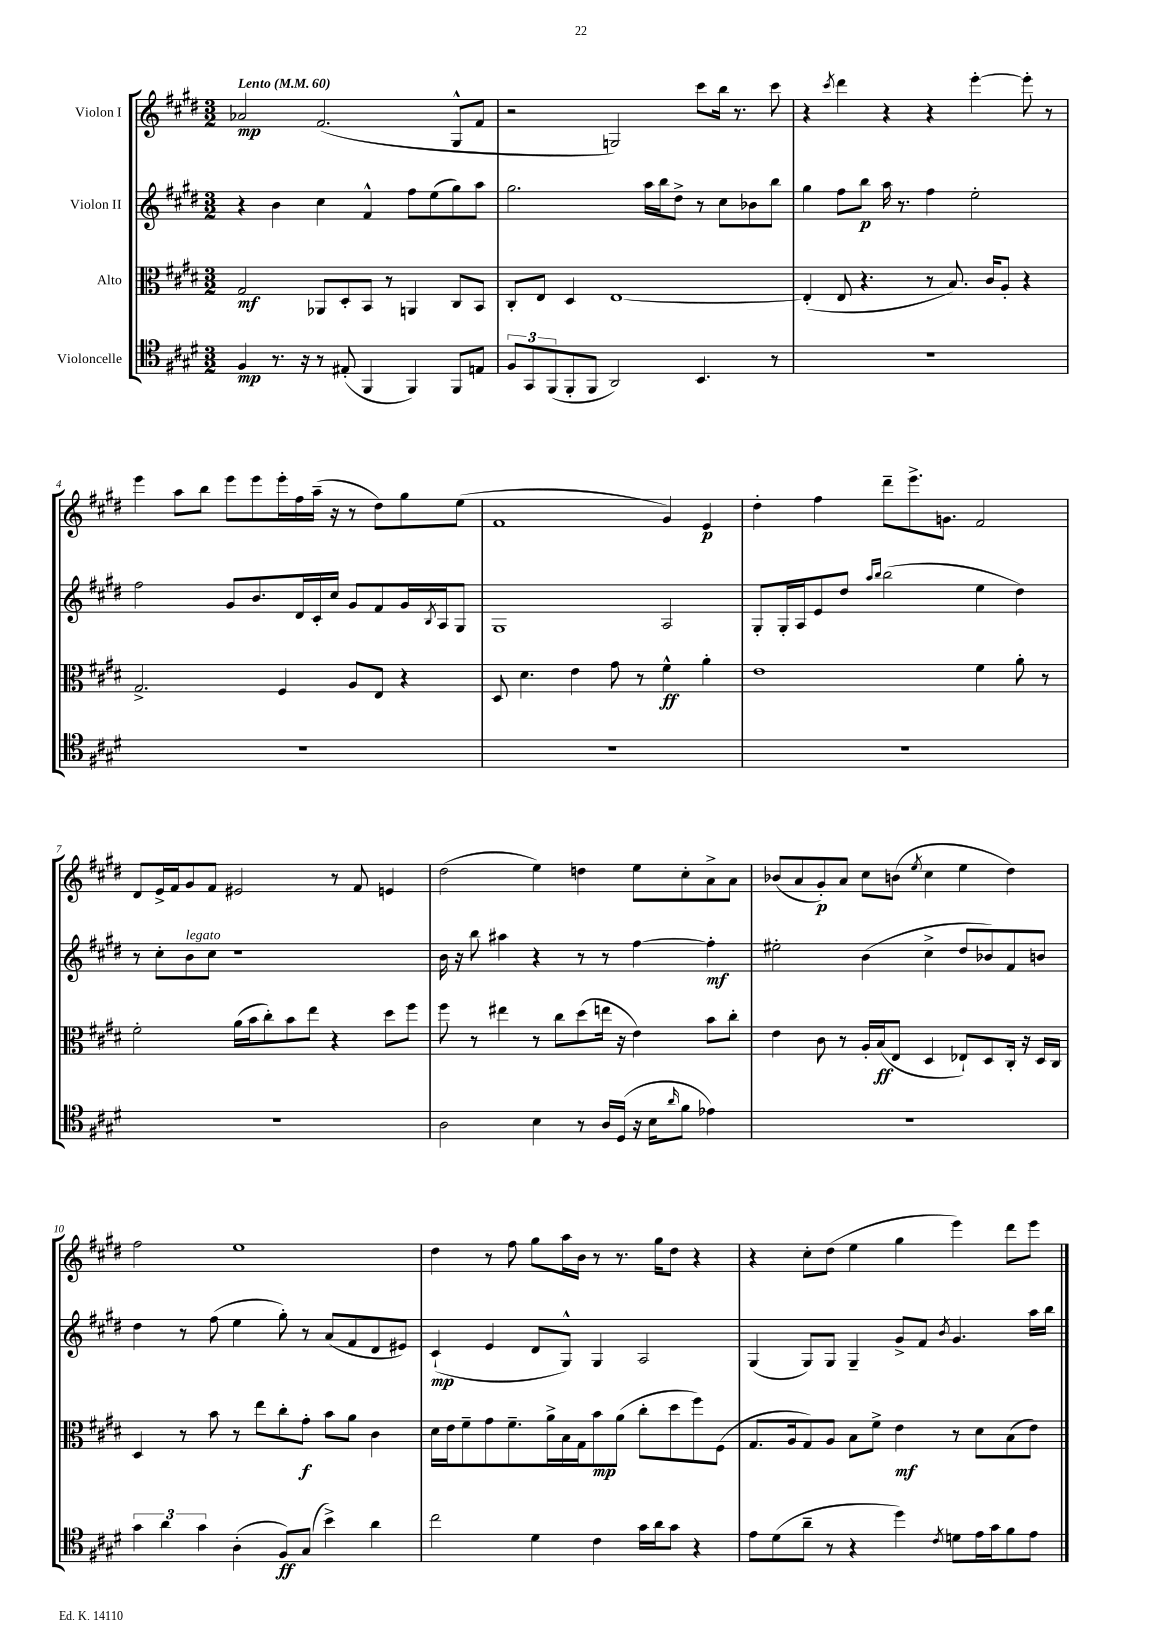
<<
\new StaffGroup <<
\new Staff = "s0" \with { instrumentName = "Violon I" } {
    \clef treble \key e \major \numericTimeSignature \time 3/2 \tempo "Lento" 4 = 60
    aes'2\mp fis'2.( gis8-^ fis'8 |
    r2 g2) cis'''8 b''16 r8. cis'''8 |
    r4 \acciaccatura { cis'''8 } dis'''4 r4 r4 e'''4~-. e'''8-. r8 |
    e'''4 a''8 b''8 e'''8 e'''8 e'''16-. fis''16 a''16--( r16 r8 dis''8) gis''8 e''8( |
    fis'1 gis'4) e'4\p |
    dis''4-. fis''4 dis'''8-- e'''8.-> g'8. fis'2 |
    dis'8 e'16-> fis'16 gis'8 fis'8 eis'2 r8 fis'8 e'4 |
    dis''2( e''4) d''4 e''8 cis''8-. a'8-> a'8 |
    bes'8( a'8 gis'8-.\p) a'8 cis''8 b'8( \acciaccatura { e''8 } cis''4 e''4 dis''4) |
    fis''2 e''1 |
    dis''4 r8 fis''8 gis''8 a''16 b'16 r8 r8. gis''16 dis''8 r4 |
    r4 cis''8-. dis''8( e''4 gis''4 e'''4) dis'''8 e'''8 \bar "|." |
}
\new Staff = "s1" \with { instrumentName = "Violon II" } {
    \clef treble \key e \major \numericTimeSignature \time 3/2
    r4 b'4 cis''4 fis'4-^ fis''8 e''8( gis''8) a''8 |
    gis''2. a''16 b''16 dis''8-> r8 cis''8 bes'8 b''8 |
    gis''4 fis''8 b''8\p a''16 r8. fis''4 e''2-. |
    fis''2 gis'8 b'8. dis'16 cis'16-. cis''16 gis'8 fis'8 gis'16 \acciaccatura { b8 } a16 gis8 |
    gis1 a2 |
    gis8-. gis16-. a16 e'8 dis''8 \grace { a''16 b''16 } b''2( e''4 dis''4) |
    r8 cis''8-. b'8^\markup { \italic "legato" } cis''8 r1 |
    b'16 r16 b''8 ais''4 r4 r8 r8 fis''4~ fis''4-.\mf |
    eis''2-. b'4( cis''4-> dis''8 bes'8) fis'8 b'8 |
    dis''4 r8 fis''8( e''4 gis''8-.) r8 a'8( fis'8 dis'8 eis'8) |
    cis'4-!\mp( e'4 dis'8 gis8-^) gis4 a2 |
    gis4( gis8) gis8 gis4-- gis'8-> fis'8 \acciaccatura { b'8 } gis'4. a''16 b''16 \bar "|." |
}
\new Staff = "s2" \with { instrumentName = "Alto" } {
    \clef alto \key e \major \numericTimeSignature \time 3/2
    gis2\mf aes,8 dis8-. b,8 r8 a,4 cis8 b,8 |
    cis8-. e8 dis4 e1~ |
    e4-.( e8 r4. r8 b8.) cis'16 a8-. r4 |
    gis2.-> fis4 a8 e8 r4 |
    dis8 dis'4. e'4 gis'8 r8 fis'4-^\ff a'4-. |
    e'1 fis'4 a'8-. r8 |
    fis'2-. a'16( b'16 cis''8-.) b'8 e''8 r4 dis''8 fis''8 |
    fis''8 r8 eis''4 r8 cis''8 dis''8( e''16 r16 e'4) b'8 cis''8-. |
    e'4 cis'8 r8 a16-. b16\ff( e8 dis4 ees8-!) dis8 cis16-. r16 dis16 cis16 |
    dis4 r8 b'8 r8 e''8 cis''8-. gis'8-.\f b'8 a'8 cis'4 |
    dis'16 e'16 fis'8-- gis'8 fis'8.-- a'16-> b16 gis16 b'8\mp a'8( cis''8-. dis''8 fis''8) fis8( |
    gis8. a16 gis8) a8 b8 fis'8-> e'4\mf r8 dis'8 b8( e'8) \bar "|." |
}
\new Staff = "s3" \with { instrumentName = "Violoncelle" } {
    \clef tenor \key e \major \numericTimeSignature \time 3/2
    fis4\mp r8. r16 r8 eis8-.( fis,4 fis,4) fis,8 e8 |
    \tuplet 3/2 { fis8 gis,8 fis,8( } fis,8-. fis,8 a,2) b,4. r8 |
    R1. |
    R1. |
    R1. |
    R1. |
    R1. |
    a2 b4 r8 a16 dis16( r16 b16 \grace { a'16 } fis'8 ees'4) |
    R1. |
    \tuplet 3/2 { gis'4 a'4 gis'4 } a4-.( fis8\ff) gis8( b'4->) a'4 |
    cis''2 dis'4 cis'4 gis'16 a'16 gis'8 r4 |
    e'8 dis'8( a'8-- r8 r4 dis''4) \acciaccatura { cis'8 } d'8 e'16 gis'16 fis'8 e'8 \bar "|." |
}
>>
>>
